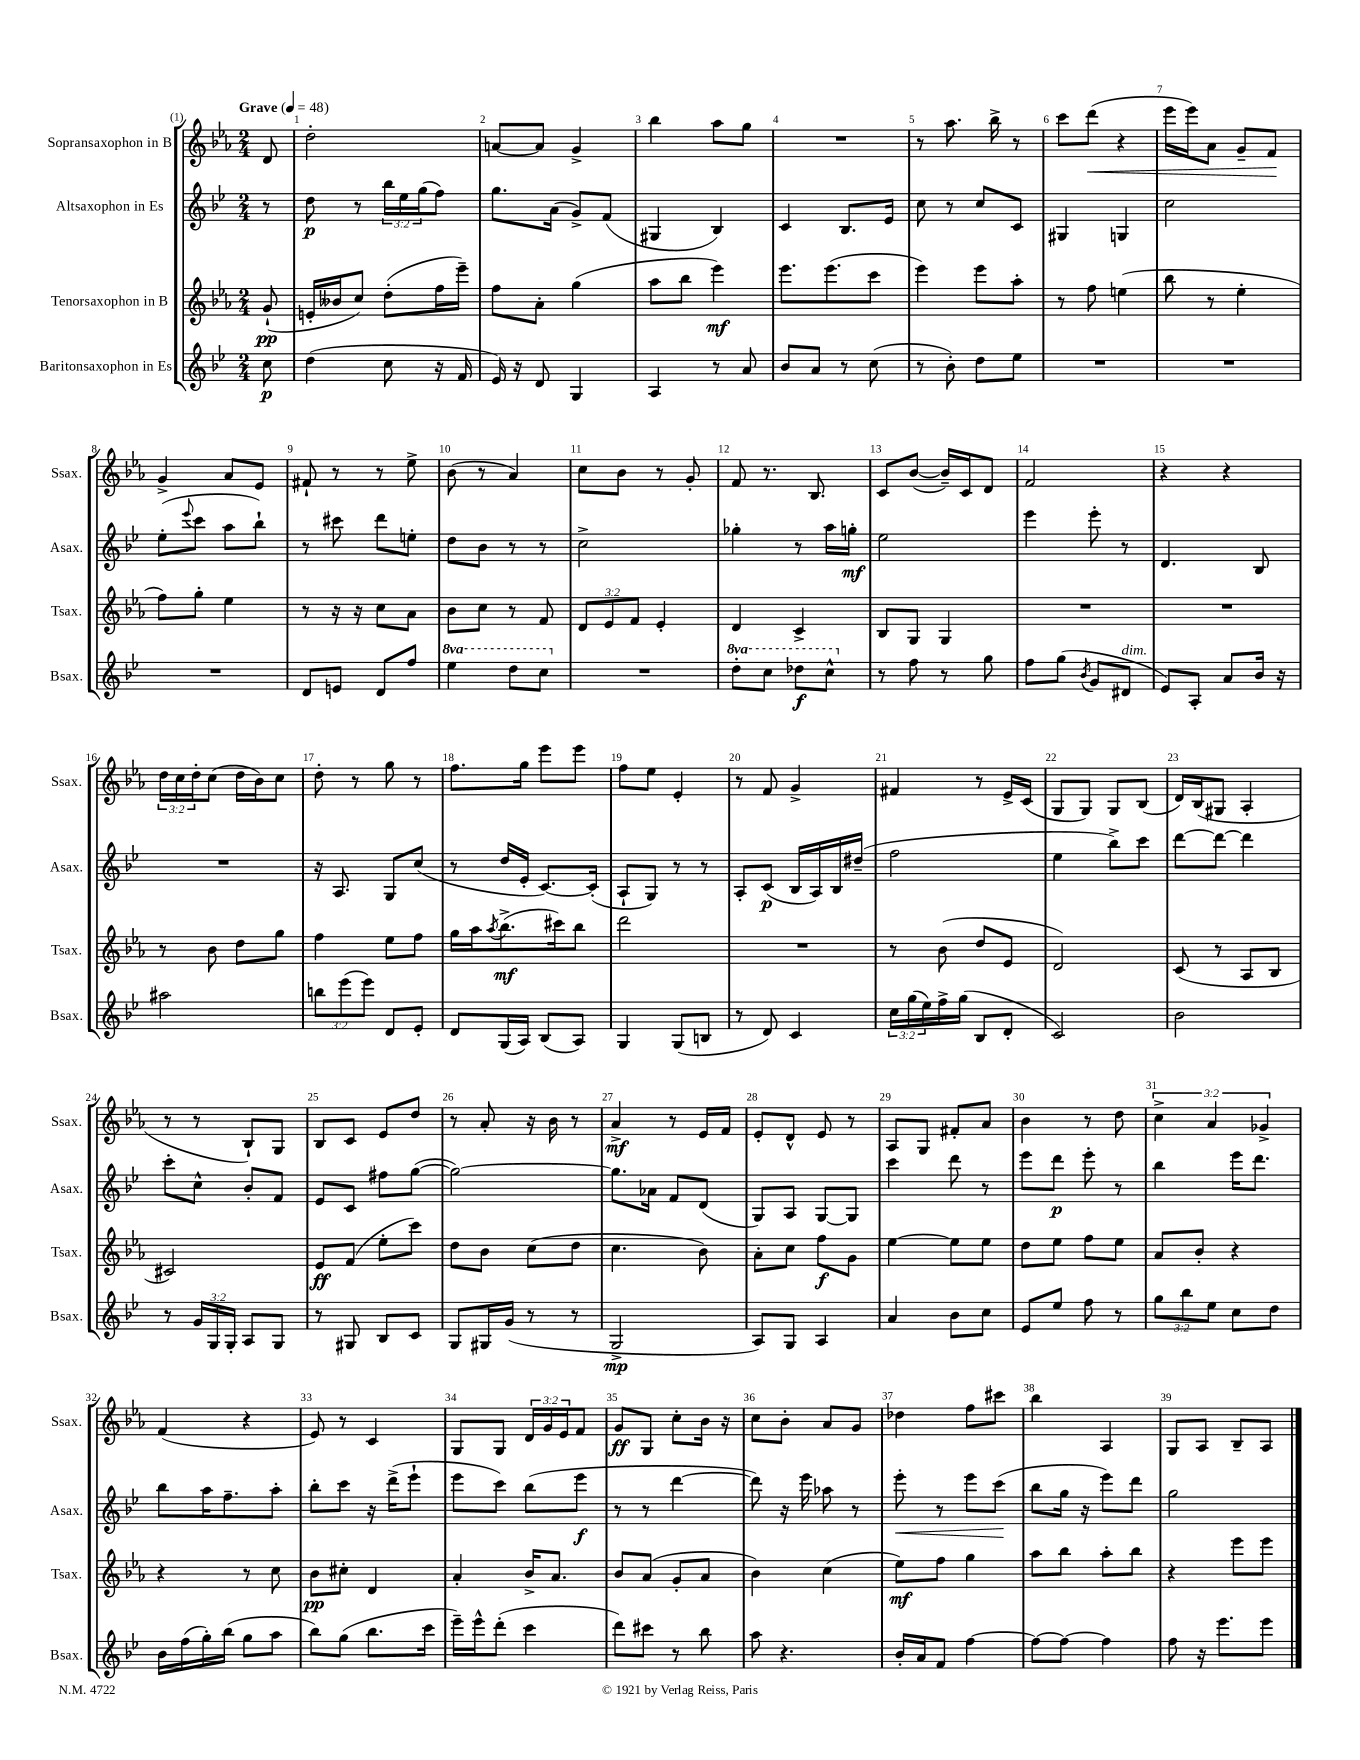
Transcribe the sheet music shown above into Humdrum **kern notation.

**kern	**kern	**kern	**kern
*staff4	*staff3	*staff2	*staff1
*clefG2	*clefG2	*clefG2	*clefG2
*k[b-e-]	*k[b-e-a-]	*k[b-e-]	*k[b-e-a-]
*M2/4	*M2/4	*M2/4	*M2/4
*MM48	*MM48	*MM48	*MM48
8cc	(8g`	8r	8d
=	=	=	=
(4dd	16e'	8dd	2dd'
.	16b--	.	.
.	8cc)	8r	.
8cc	(8dd'	24bb-	.
.	.	24ee-	.
.	.	(24gg	.
16r	16ff	8ff)	.
16f	16eee-~)	.	.
=	=	=	=
16e-)	8ff	8.gg	[8a
16r	.	.	.
8d	8a-'	.	8a]
.	.	(16a	.
4G	(4gg	8g^)	4g^
.	.	(8f	.
=	=	=	=
4A	8aa-	4G#	4bb-
.	8bb-	.	.
8r	4eee-)	4B-)	8aa-
8a	.	.	8gg
=	=	=	=
8b-	8.eee-	4c	2r
8a	.	.	.
.	(8.eee-	.	.
8r	.	8.B-	.
(8cc	8ccc	.	.
.	.	16e-	.
=	=	=	=
8r	4eee-)	8cc	8r
8b-')	.	8r	8.aa-
8dd	8eee-	8cc	.
.	.	.	16bb-^
8ee-	8aa-'	8c	8r
=	=	=	=
2r	8r	4G#	8ccc
.	8ff	.	(8ddd
.	(4ee	4G	4r
=	=	=	=
2r	8bb-	2cc	16eee-
.	.	.	16eee-)
.	8r	.	8a-
.	4ee-'	.	8g~
.	.	.	8f
=	=	=	=
2r	8ff)	(8ee-'	4g^
.	.	8qqeee-	.
.	8gg'	8ccc	.
.	4ee-	8aa	8a-
.	.	8bb-`)	8e-
=	=	=	=
8d	8r	8r	8f#`
8e	16r	8ccc#	8r
.	16r	.	.
8d	8cc	8ddd	8r
8ff	8a-	8ee'	8ee-^
=	=	=	=
4eee-	8b-	8dd	(8b-
.	8cc	8b-	8r
8ddd	8r	8r	4a-)
8ccc	8f	8r	.
=	=	=	=
2r	12d	2cc^	8cc
.	12e-	.	.
.	.	.	8b-
.	12f	.	.
.	4e-'	.	8r
.	.	.	8g'
=	=	=	=
8ddd'	4d	4gg-'	8f
8ccc	.	.	8.r
8ddd-	4c^	8r	.
.	.	.	8.B-
8ccc^^	.	16aa	.
.	.	16gg'	.
=	=	=	=
8r	8B-	2ee-	8c
8ff	8G	.	([8b-
8r	4G	.	16b-~])
.	.	.	16c
8gg	.	.	8d
=	=	=	=
8ff	2r	4eee-	2f
(8gg	.	.	.
8qb-	.	.	.
8g	.	8eee-'	.
8d#	.	8r	.
=	=	=	=
8e-)	2r	4.d	4r
8A'	.	.	.
8a	.	.	4r
16b-	.	8B-	.
16r	.	.	.
=	=	=	=
2aa#	8r	2r	24dd
.	.	.	24cc
.	.	.	24dd'
.	8b-	.	(8cc
.	8dd	.	16dd
.	.	.	16b-)
.	8gg	.	8cc
=	=	=	=
12bb	4ff	16r	8dd'
.	.	8.A	.
(12eee-	.	.	.
.	.	.	8r
12eee-)	.	.	.
8d	8ee-	8G	8gg
8e-'	8ff	(8cc	8r
=	=	=	=
8d	16gg	8r	8.ff
.	16aa-	.	.
.	8qaa-	.	.
(16G	(8.bb-^	16dd	.
16A)	.	16e-'	16gg
(8B-	.	[8.c)	8eee-
.	16ccc#)	.	.
8A)	8bb-	.	8eee-
.	.	(16c']	.
=	=	=	=
4G	2ddd	8A`	8ff
.	.	8G)	8ee-
(8G	.	8r	4e-'
8B	.	8r	.
=	=	=	=
8r	2r	8A'	8r
8d)	.	(8c	8f
4c	.	16B-	4g^
.	.	16A)	.
.	.	16B-	.
.	.	(16dd#~	.
=	=	=	=
24cc	8r	2ff	4f#
(24gg	.	.	.
24ee-)	.	.	.
16ff^	(8b-	.	.
(16gg	.	.	.
8B-	8dd	.	8r
8d'	8e-	.	16e-^
.	.	.	(16c
=	=	=	=
2c)	2d)	4ee-	8G
.	.	.	8G)
.	.	8bb-^)	8G
.	.	8ccc	(8B-
=	=	=	=
2b-	(8c	[8ddd	16d)
.	.	.	(16B-
.	8r	8ddd_	8G#
.	8A-	4ddd]	4A-'
.	8B-	.	.
=	=	=	=
8r	2c#)	8ccc'	8r
24g	.	8cc^^	8r
24G	.	.	.
24G'	.	.	.
8A	.	8b-'	8B-`)
8G	.	8f	8G
=	=	=	=
8r	8e-	8e-	8B-
8G#	(8f	8c	8c
8B-	8ee-'	8ff#	8e-
8c	8ccc)	([8gg	8dd
=	=	=	=
8G	8dd	2gg_)	8r
16G#	8b-	.	8a-'
(16g	.	.	.
8r	(8cc	.	16r
.	.	.	16b-
8r	8dd	.	8r
=	=	=	=
2G^	4.cc	8.gg]	4a-^
.	.	16a-	.
.	.	8f	8r
.	8b-)	(8d	16e-
.	.	.	16f
=	=	=	=
8A)	8a-'	8G)	8e-'
8G	8cc	8A	8d^^
4A	8ff	[8G	8e-
.	8g	8G]	8r
=	=	=	=
4a	[4ee-	4ccc	8A-
.	.	.	8G
8b-	8ee-]	8ddd	8f#'
8cc	8ee-	8r	8a-
=	=	=	=
8e-	8dd	8eee-	4b-
8ee-	8ee-	8ddd	.
8ff	8ff	8eee-'	8r
8r	8ee-	8r	8dd
=	=	=	=
12gg	8a-	4bb-	6cc^
12bb-	.	.	.
.	8b-'	.	.
12ee-	.	.	6a-
8cc	4r	16eee-	.
.	.	8.ddd	.
.	.	.	6g-^
8dd	.	.	.
=	=	=	=
16b-	4r	8bb-	(4f
(16ff	.	.	.
16gg')	.	16aa	.
(16bb-	.	8.ff~	.
8gg	8r	.	4r
8aa	8cc	8aa'	.
=	=	=	=
8bb-)	8b-	8bb-'	8e-)
(8gg	8cc#'	8ccc	8r
8.bb-	4d	16r	4c
.	.	(16ddd^	.
.	.	8eee-`	.
16ccc	.	.	.
=	=	=	=
16eee-~)	4a-'	8eee-	8G
16eee-^^	.	.	.
(8ddd'	.	8ccc)	8G
4ccc	16b-^	(8bb-	24d
.	.	.	24g
.	8.a-	.	.
.	.	.	24e-
.	.	8eee-	8f
=	=	=	=
8ddd)	8b-	8r	8g
8ccc#	(8a-	8r	8G
8r	8g'	[4ddd	8cc'
8bb-	8a-	.	16b-
.	.	.	16r
=	=	=	=
8aa	4b-)	8ddd])	8cc
4.r	.	16r	8b-'
.	.	16eee-	.
.	(4cc	8aa-	8a-
.	.	8r	8g
=	=	=	=
16b-'	8ee-)	8eee-'	4dd-
16a	.	.	.
8f	8ff	8r	.
[4ff	4gg	8eee-	8ff
.	.	(8ccc	8ccc#
=	=	=	=
8ff_	8aa-	8bb-	4bb-
8ff_	8bb-	16gg	.
.	.	16r	.
4ff]	8aa-'	8eee-)	4A-
.	8bb-	8ddd	.
=	=	=	=
8ff	4r	2gg	8G
16r	.	.	8A-
8.eee-	.	.	.
.	8eee-	.	8B-~
8eee-	8eee-	.	8A-
==	==	==	==
*-	*-	*-	*-
